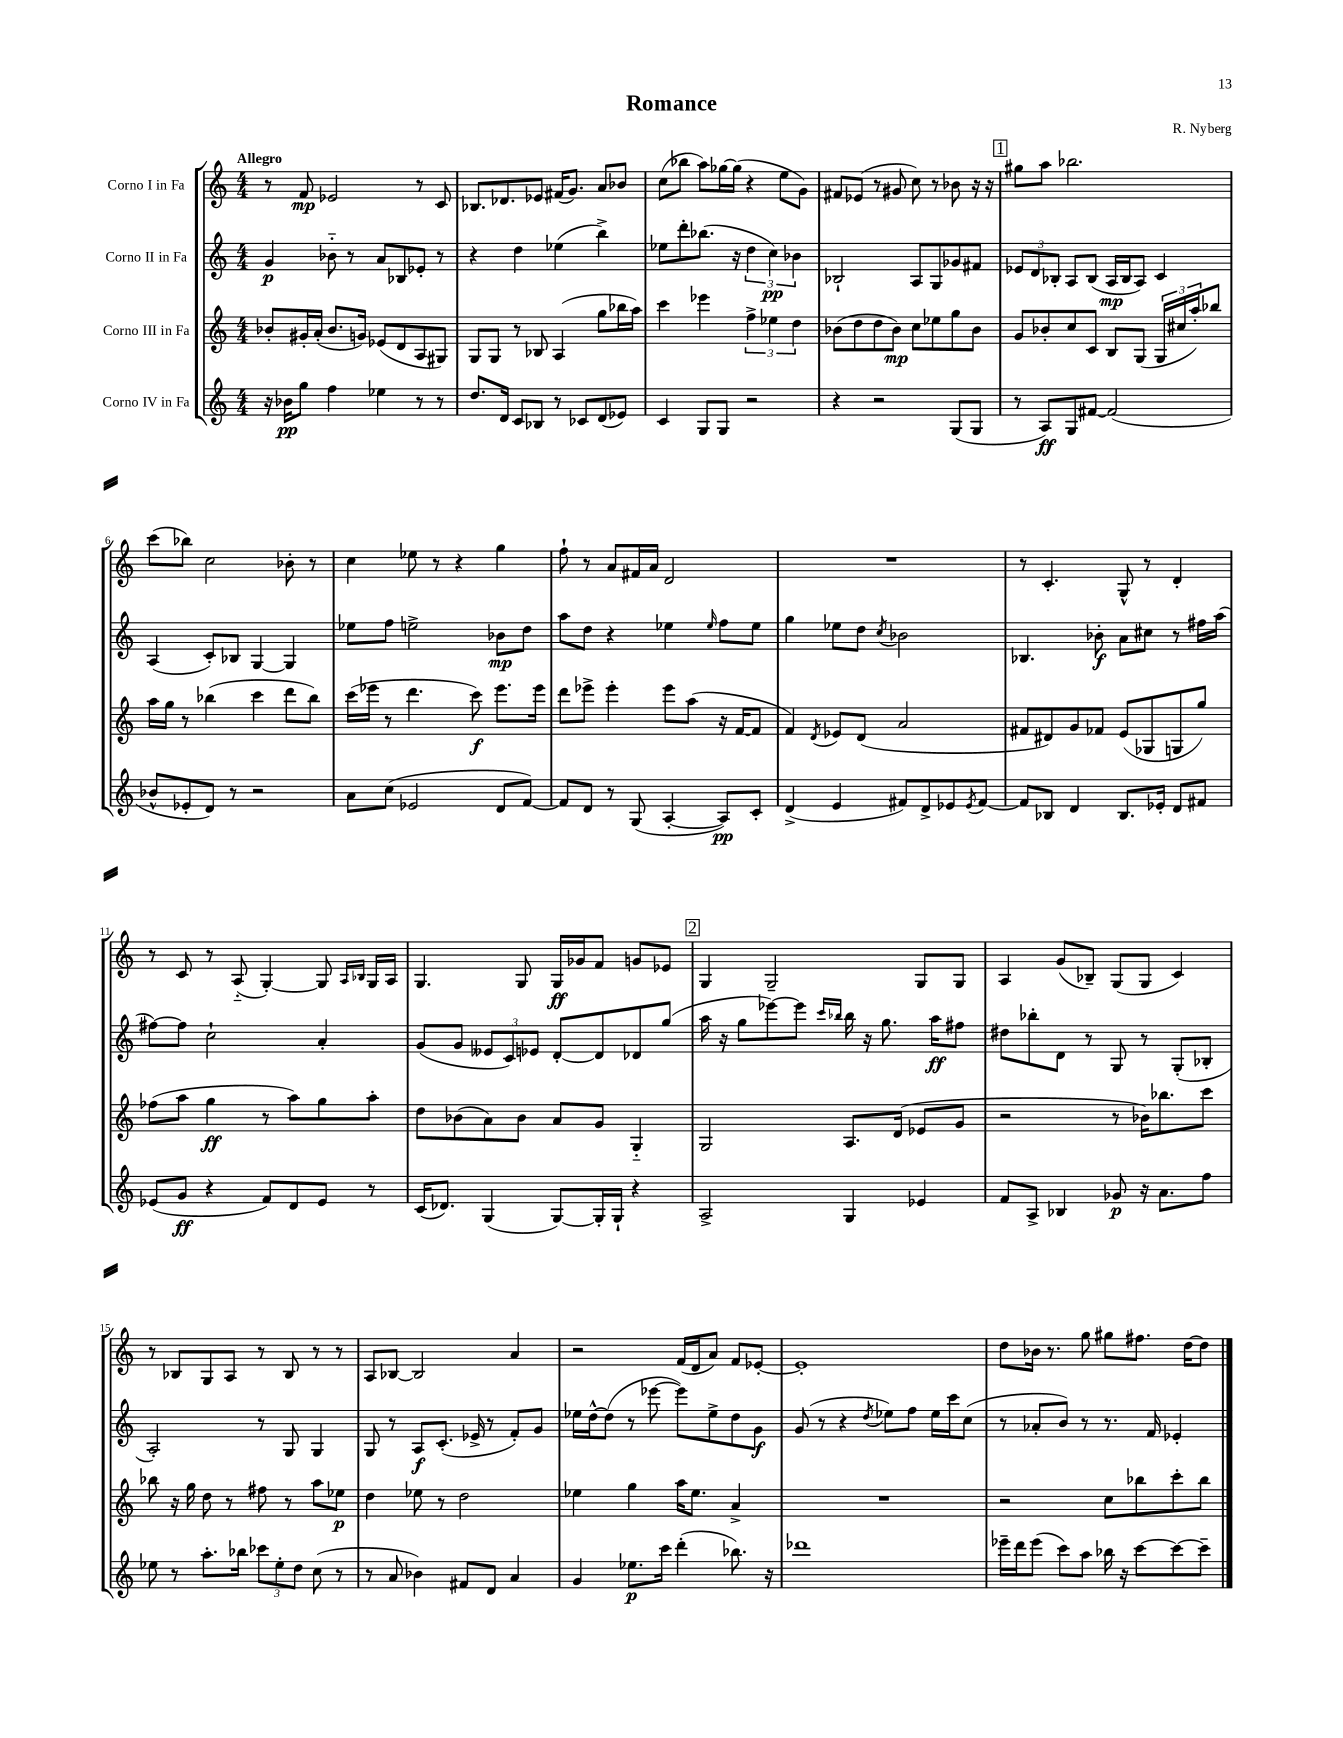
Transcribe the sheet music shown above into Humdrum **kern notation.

**kern	**dynam	**kern	**dynam	**kern	**dynam	**kern	**dynam
*part4	*part4	*part3	*part3	*part2	*part2	*part1	*part1
*staff4	*staff4	*staff3	*staff3	*staff2	*staff2	*staff1	*staff1
*I"Corno IV in Fa	*	*I"Corno III in Fa	*	*I"Corno II in Fa	*	*I"Corno I in Fa	*
*clefG2	*	*clefG2	*	*clefG2	*	*clefG2	*
*k[]	*	*k[]	*	*k[]	*	*k[]	*
*M4/4	*	*M4/4	*	*M4/4	*	*M4/4	*
=1	=1	=1	=1	=1	=1	=1	=1
!	!	!	!	!	!	!LO:TX:a:B:t=Allegro	!
16r	.	8b-X'/L	.	4g/	p	8r	.
16b-X\KL	pp	.	.	.	.	.	.
8gg\J	.	16g#X'/L	.	.	.	8f/	mp
.	.	(16a'/JJ	.	.	.	.	.
4ff\	.	8.b-/L	.	8b-X\	.	2e-X/	.
.	.	.	.	8r	.	.	.
.	.	16gn/Jk)	.	.	.	.	.
4ee-X\	.	(8e-X/L	.	8a/L	.	.	.
.	.	8d/	.	8B-X/	.	.	.
8r	.	8A/	.	8e-X'/J	.	8r	.
8r	.	8G#X/J)	.	8r	.	8c/	.
=2	=2	=2	=2	=2	=2	=2	=2
8.dd/L	.	8G/L	.	4r	.	8.B-X/L	.
.	.	8G/J	.	.	.	.	.
16d/Jk	.	.	.	.	.	8.d-X/	.
8c/L	.	8r	.	4dd\	.	.	.
8B-X/J	.	8B-X/	.	.	.	8e-X/J	.
8r	.	(4A/	.	(4ee-X\	.	(16f#X/KL	.
.	.	.	.	.	.	8.g/J)	.
8c-X/L	.	.	.	.	.	.	.
(8d/	.	8gg\L	.	4bb^\)	.	8a/L	.
8e-X/J)	.	16bb-X\L	.	.	.	8b-X/J	.
.	.	16aa\JJ)	.	.	.	.	.
=3	=3	=3	=3	=3	=3	=3	=3
4c/	.	4ccc\	.	8ee-X\L	.	(8cc\L	.
.	.	.	.	8ddd'\	.	8bb-X\J	.
8G/L	.	4eee-X\	.	(8.bb-X\J	.	8aa\L)	.
8G/J	.	.	.	.	.	[16gg-X\L	.
.	.	.	.	16r	.	(16gg-\JJ]	.
2r	.	6ff^\	.	6dd\	.	4r	.
.	.	6ee-X\	.	6cc\)	pp	.	.
.	.	.	.	.	.	8ee\L	.
.	.	6dd\	.	6b-X\	.	.	.
.	.	.	.	.	.	8g\J)	.
=4	=4	=4	=4	=4	=4	=4	=4
4r	.	(8b-X\L	.	2B-X`/	.	8f#X/L	.
.	.	8dd\	.	.	.	(8e-X/J	.
2r	.	8dd\	.	.	.	8r	.
.	.	8b-\J)	mp	.	.	8g#X/	.
.	.	8cc\L	.	8A/L	.	8cc\)	.
.	.	8ee-X\	.	8G/	.	8r	.
(8G/L	.	8gg\	.	8g-X/	.	8b-X\	.
8G/J	.	8b-\J	.	8f#X/J	.	16r	.
.	.	.	.	.	.	16r	.
!!LO:REH:place=s1:t=1
=5	=5	=5	=5	=5	=5	=5	=5
8r	.	8g/L	.	12e-X/L	.	8gg#X\L	.
.	.	.	.	12d/	.	.	.
8A/L)	ff	8b-X'/	.	.	.	8aa\J	.
.	.	.	.	12B-X'/J	.	.	.
8G/	.	8cc/	.	8A/L	.	2.bb-X\	.
[8f#X/J	.	8c/J	.	(8B-/J	.	.	.
(2f#/]	.	8B/L	.	16A/LL	mp	.	.
.	.	.	.	16B-/J	.	.	.
.	.	(8G/J	.	8A/J)	.	.	.
.	.	24G/LL	.	4c/	.	.	.
.	.	24cc#X/	.	.	.	.	.
.	.	24aa'/J)	.	.	.	.	.
.	.	8bb-X/J	.	.	.	.	.
!!LO:LB:g=z
=6	=6	=6	=6	=6	=6	=6	=6
8b-X^^/L	.	16aa\LL	.	(4A/	.	(8ccc\L	.
.	.	16gg\JJ	.	.	.	.	.
8e-X'/	.	8r	.	.	.	8bb-X\J)	.
8d/J)	.	(4bb-X\	.	8c'/L)	.	2cc\	.
8r	.	.	.	8B-X/J	.	.	.
2r	.	4ccc\	.	[4G/	.	.	.
.	.	8ddd\L	.	4G/]	.	8b-X'\	.
.	.	8bb-\J)	.	.	.	8r	.
=7	=7	=7	=7	=7	=7	=7	=7
8a\L	.	(16ccc\LL	.	8ee-X\L	.	4cc\	.
.	.	16eee-X\JJ	.	.	.	.	.
(8cc\J	.	8r	.	8ff\J	.	.	.
2e-X/	.	4.ddd\	.	2een^\	.	8ee-X\	.
.	.	.	.	.	.	8r	.
.	.	.	.	.	.	4r	.
.	.	8ccc\)	f	.	.	.	.
8d/L	.	8.eee-\L	.	8b-X\L	mp	4gg\	.
[8f/J)	.	.	.	8dd\J	.	.	.
.	.	16eee-\Jk	.	.	.	.	.
=8	=8	=8	=8	=8	=8	=8	=8
8f/L]	.	8ddd\L	.	8aa\L	.	8ff`\	.
8d/J	.	8eee-X^\J	.	8dd\J	.	8r	.
8r	.	4eee-'\	.	4r	.	8a/L	.
(8G/	.	.	.	.	.	16f#X/L	.
.	.	.	.	.	.	16a/JJ	.
[4A'/	.	8eee-\L	.	4ee-X\	.	2d/	.
.	.	(8aa\J	.	.	.	.	.
.	.	.	.	16qqee-/	.	.	.
8A/L])	pp	16r	.	8ff\L	.	.	.
.	.	[16f/KL	.	.	.	.	.
8c'/J	.	8f/J]	.	8ee-\J	.	.	.
=9	=9	=9	=9	=9	=9	=9	=9
(4d^/	.	4f/)	.	4gg\	.	1r	.
.	.	8qd/	.	.	.	.	.
4e/	.	8e-X/L	.	8ee-X\L	.	.	.
.	.	(8d/J	.	8dd\J	.	.	.
.	.	.	.	8qcc/	.	.	.
8f#X/L)	.	2a/	.	2b-X\	.	.	.
8d^/	.	.	.	.	.	.	.
8e-X/	.	.	.	.	.	.	.
8qe-/	.	.	.	.	.	.	.
[8f#/J	.	.	.	.	.	.	.
=10	=10	=10	=10	=10	=10	=10	=10
8f#/L]	.	8f#X/L	.	4.B-X/	.	8r	.
8B-X/J	.	8d#X/)	.	.	.	4.c'/	.
4d/	.	8g/	.	.	.	.	.
.	.	8f-X/J	.	8b-X'\	f	.	.
8.B-/L	.	(8e/L	.	8a\L	.	8G^^/	.
.	.	8G-X/	.	8cc#X\J	.	8r	.
16e-X'/Jk	.	.	.	.	.	.	.
8d/L	.	8Gn/	.	8r	.	4d'/	.
8f#X/J	.	8gg/J)	.	16ff#X\LL	.	.	.
.	.	.	.	(16aa\JJ	.	.	.
!!LO:LB:g=z
=11	=11	=11	=11	=11	=11	=11	=11
(8e-X/L	.	(8ff-X\L	.	[8ff#X\L)	.	8r	.
8g/J	ff	8aa\J	.	8ff#\J]	.	8c/	.
4r	.	4gg\	ff	2cc`\	.	8r	.
.	.	.	.	.	.	(8A/	.
8f/L)	.	8r	.	.	.	[4G'/)	.
8d/	.	8aa\L)	.	.	.	.	.
8e-/J	.	8gg\	.	4a'/	.	8G/]	.
.	.	.	.	.	.	16qqA/LL	.
.	.	.	.	.	.	16qqB-X/JJ	.
8r	.	8aa'\J	.	.	.	16G/LL	.
.	.	.	.	.	.	16A/JJ	.
=12	=12	=12	=12	=12	=12	=12	=12
(16c/KL	.	8dd\L	.	(8g/L	.	4.G/	.
8.d-X/J)	.	.	.	.	.	.	.
.	.	(8b-X\	.	8g/J	.	.	.
(4G/	.	8a\)	.	12e--X/L	.	.	.
.	.	.	.	12c/)	.	.	.
.	.	8b-\J	.	.	.	8G/	.
.	.	.	.	12e-X/J	.	.	.
[8G/L)	.	8a/L	.	[8d'/L	.	16G/LL	ff
.	.	.	.	.	.	16g-X/J	.
16G'/L]	.	8g/J	.	8d/]	.	8f/J	.
16G`/JJ	.	.	.	.	.	.	.
4r	.	4G/	.	8d-X/	.	8gn/L	.
.	.	.	.	(8gg/J	.	8e-X/J	.
!!LO:REH:place=s1:t=2
=13	=13	=13	=13	=13	=13	=13	=13
2A^/	.	2G/	.	16aa\	.	4G/	.
.	.	.	.	16r	.	.	.
.	.	.	.	8gg\L	.	.	.
.	.	.	.	[8eee-X\)	.	2G~/	.
.	.	.	.	8eee-\J]	.	.	.
.	.	.	.	16qqccc/LL	.	.	.
.	.	.	.	16qqbb-X/JJ	.	.	.
4G/	.	8.A/L	.	16bb-\	.	.	.
.	.	.	.	16r	.	.	.
.	.	.	.	8.gg\	.	.	.
.	.	(16d/Jk	.	.	.	.	.
4e-X/	.	8e-X/L	.	.	.	8G/L	.
.	.	.	.	16aa\KL	ff	.	.
.	.	8g/J	.	8ff#X\J	.	8G/J	.
=14	=14	=14	=14	=14	=14	=14	=14
8f/L	.	2r	.	8dd#X\L	.	4A/	.
8A^/J	.	.	.	8bb-X'\	.	.	.
4B-X/	.	.	.	8d\J	.	(8g/L	.
.	.	.	.	8r	.	8B-X~/J)	.
8g-X/	p	8r	.	8G/	.	(8G/L	.
16r	.	16b-X\KL)	.	8r	.	8G/J	.
8.a\L	.	8.bb-X\	.	.	.	.	.
.	.	.	.	(8G'/L	.	4c/)	.
8ff\J	.	8ccc\J	.	8B-X'/J	.	.	.
!!LO:LB:g=z
=15	=15	=15	=15	=15	=15	=15	=15
8ee-X\	.	8bb-X\	.	2A'/)	.	8r	.
8r	.	16r	.	.	.	8B-X/L	.
.	.	16gg\	.	.	.	.	.
8.aa'\L	.	8dd\	.	.	.	8G/	.
.	.	8r	.	.	.	8A/J	.
16bb-X\Jk	.	.	.	.	.	.	.
12ccc-X\L	.	8ff#X\	.	8r	.	8r	.
12ee-'\	.	.	.	.	.	.	.
.	.	8r	.	8G/	.	8B-/	.
12dd\J	.	.	.	.	.	.	.
(8cc\	.	8aa\L	.	4G/	.	8r	.
8r	.	8ee-X\J	p	.	.	8r	.
=16	=16	=16	=16	=16	=16	=16	=16
8r	.	4dd\	.	8G/	.	8A/L	.
8a/	.	.	.	8r	.	[8B-X/J	.
4b-X\)	.	8ee-X\	.	8A/L	f	2B-/]	.
.	.	8r	.	(8.c'/J	.	.	.
8f#X/L	.	2dd\	.	.	.	.	.
.	.	.	.	16e-X^/	.	.	.
8d/J	.	.	.	8r	.	.	.
4a/	.	.	.	8f'/L)	.	4a/	.
.	.	.	.	8g/J	.	.	.
=17	=17	=17	=17	=17	=17	=17	=17
4g/	.	4ee-X\	.	16ee-X\LL	.	2r	.
.	.	.	.	[16dd^^\J	.	.	.
.	.	.	.	(8dd\J]	.	.	.
8.ee-X\L	p	4gg\	.	8r	.	.	.
.	.	.	.	[8eee-X\	.	.	.
16ccc\Jk	.	.	.	.	.	.	.
(4ddd'\	.	16aa\KL	.	8eee-\L])	.	(16f/LL	.
.	.	8.ee-\J	.	.	.	16d/J	.
.	.	.	.	8ee-^\	.	8a/J)	.
8.bb-X\)	.	4a^/	.	8dd\	.	8f/L	.
.	.	.	.	8g\J	f	[8e-X'/J	.
16r	.	.	.	.	.	.	.
=18	=18	=18	=18	=18	=18	=18	=18
1ddd-X	.	1r	.	(8g/	.	1e-']	.
.	.	.	.	8r	.	.	.
.	.	.	.	4r	.	.	.
.	.	.	.	8qdd/	.	.	.
.	.	.	.	8ee-X\L)	.	.	.
.	.	.	.	8ff\J	.	.	.
.	.	.	.	16ee-\LL	.	.	.
.	.	.	.	16ccc\J	.	.	.
.	.	.	.	(8cc\J	.	.	.
=19	=19	=19	=19	=19	=19	=19	=19
16eee-X~\LL	.	2r	.	8r	.	8dd\L	.
16ddd\J	.	.	.	.	.	.	.
(8eee-\J	.	.	.	8a-X'/L	.	16b-X\Jk	.
.	.	.	.	.	.	8.r	.
8ccc\L)	.	.	.	8b/J)	.	.	.
8aa\J	.	.	.	8r	.	8gg\	.
16bb-X\	.	8cc\L	.	8.r	.	8gg#X\L	.
16r	.	.	.	.	.	.	.
[8ccc\L	.	8bb-X\	.	.	.	8.ff#X\J	.
.	.	.	.	16f/	.	.	.
8ccc\_	.	8ccc'\	.	4e-X'/	.	.	.
.	.	.	.	.	.	[16dd\KL	.
8ccc~\J]	.	8bb-\J	.	.	.	8dd\J]	.
==	==	==	==	==	==	==	==
*-	*-	*-	*-	*-	*-	*-	*-
